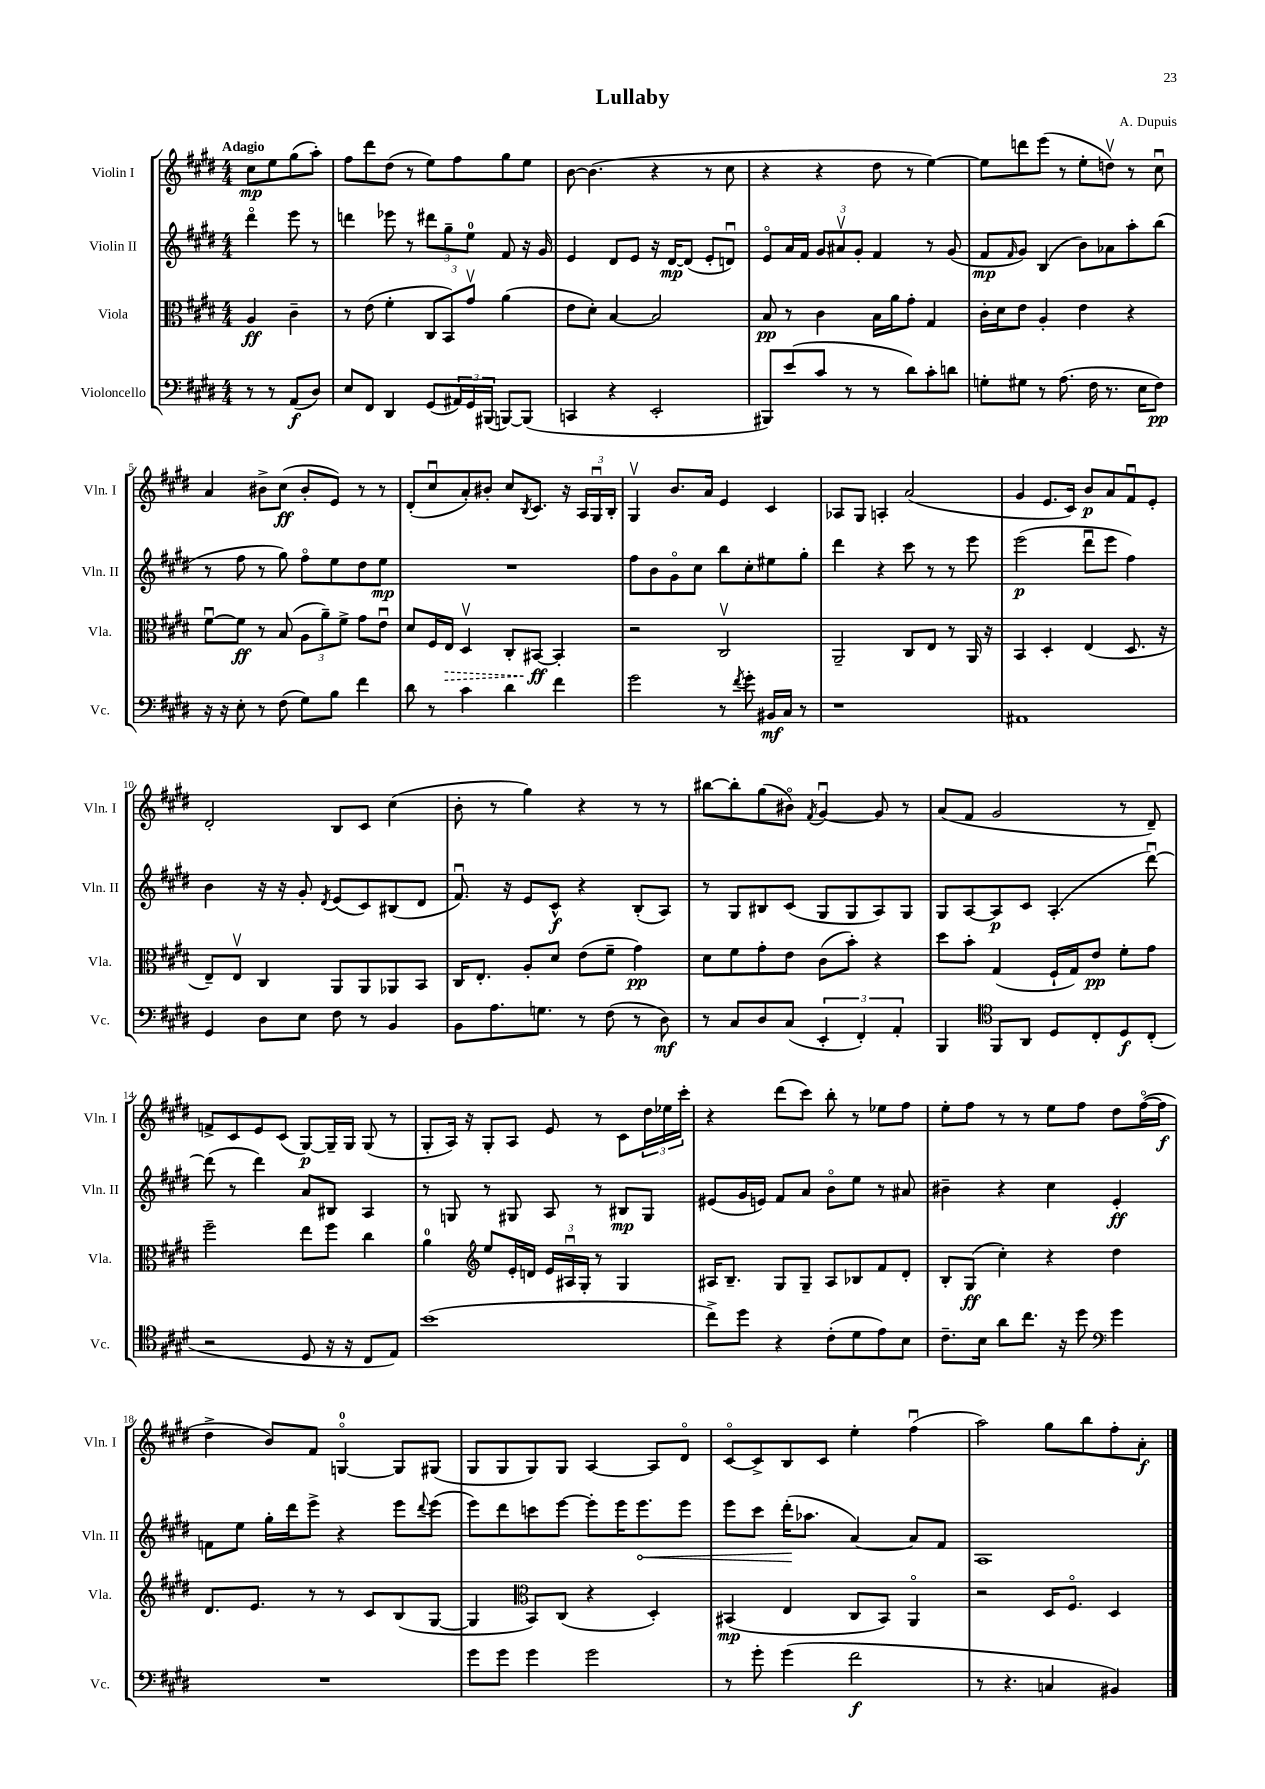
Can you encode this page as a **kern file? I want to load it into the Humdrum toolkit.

**kern	**dynam	**kern	**dynam	**kern	**dynam	**kern	**dynam
*part4	*part4	*part3	*part3	*part2	*part2	*part1	*part1
*staff4	*staff4	*staff3	*staff3	*staff2	*staff2	*staff1	*staff1
*I"Violoncello	*	*I"Viola	*	*I"Violin II	*	*I"Violin I	*
*I'Vc.	*	*I'Vla.	*	*I'Vln. II	*	*I'Vln. I	*
*clefF4	*	*clefC3	*	*clefG2	*	*clefG2	*
*k[f#c#g#d#]	*	*k[f#c#g#d#]	*	*k[f#c#g#d#]	*	*k[f#c#g#d#]	*
*M4/4	*	*M4/4	*	*M4/4	*	*M4/4	*
=	=	=	=	=	=	=	=
!	!	!	!	!	!	!LO:TX:a:B:t=Adagio	!
8r	.	4A/	ff	4ddd#\	.	8cc#\L	mp
8r	.	.	.	.	.	8ee\	.
(8AA/L	f	4c#~\	.	8eee\	.	(8gg#\	.
8D#/J)	.	.	.	8r	.	8aa'\J)	.
=1	=1	=1	=1	=1	=1	=1	=1
8E/L	.	8r	.	4dddn\	.	8ff#\L	.
8FF#/J	.	(8e\	.	.	.	8ddd#\	.
4DD#/	.	4f#'\	.	8eee-X\	.	(8dd#\J	.
.	.	.	.	8r	.	8r	.
(8GG#/L	.	12C#/L	.	12ddd#X\L	.	8ee\L)	.
.	.	12BB/)	.	12gg#~\	.	.	.
24AA#X/L)	.	.	.	.	.	8ff#\	.
24GG#/	.	12g#v/J	.	12ee\J	.	.	.
(24BBB#X/JJ	.	.	.	.	.	.	.
[8BBBn/L)	.	(4a\	.	8f#/	.	8gg#\	.
(8BBB/J]	.	.	.	16r	.	8ee\J	.
.	.	.	.	16g#/	.	.	.
=2	=2	=2	=2	=2	=2	=2	=2
4CCn/	.	8e\L	.	4e/	.	[8b\	.
.	.	8d#'\J)	.	.	.	(4.b\]	.
4r	.	[4B/	.	8d#/L	.	.	.
.	.	.	.	8e/J	.	.	.
2EE'/	.	2B/]	.	16r	.	4r	.
.	.	.	.	[16d#/KL	mp	.	.
.	.	.	.	(8d#/J]	.	.	.
.	.	.	.	8e'/L	.	8r	.
.	.	.	.	8dnu/J)	.	8cc#\	.
=3	=3	=3	=3	=3	=3	=3	=3
8BBB#X/L)	.	8B/	pp	8e/L	.	4r	.
(8e/	.	8r	.	16a/L	.	.	.
.	.	.	.	16f#/JJ	.	.	.
8c#/J	.	4c#\	.	12g#/L	.	4r	.
.	.	.	.	12a#Xv/	.	.	.
8r	.	.	.	.	.	.	.
.	.	.	.	12g#'/J	.	.	.
8r	.	16B\LL	.	4f#/	.	8dd#\	.
.	.	16a\J	.	.	.	.	.
8d#\L)	.	8g#'\J	.	.	.	8r	.
8c#'\	.	4G#/	.	8r	.	[4ee\)	.
8dn\J	.	.	.	(8g#/	.	.	.
=4	=4	=4	=4	=4	=4	=4	=4
8Gn'\L	.	16c#'\LL	.	8f#/L	mp	8ee\L]	.
.	.	16d#\J	.	.	.	.	.
.	.	.	.	16qqf#/	.	.	.
8G#X\J	.	8e\J	.	8g#/J)	.	8dddn\	.
8r	.	4A'/	.	(4B/	.	(8eee\J	.
(8.A\	.	.	.	.	.	8r	.
.	.	4e\	.	8b\L)	.	8ee'\L	.
16F#\	.	.	.	.	.	.	.
8.r	.	.	.	8a-X\	.	8ddnv\J)	.
.	.	4r	.	8aa'\	.	8r	.
16E\KL	.	.	.	.	.	.	.
8F#\J)	pp	.	.	(8bb\J	.	8cc#u\	.
!!LO:LB:g=z
=5	=5	=5	=5	=5	=5	=5	=5
16r	.	[8f#u\L	.	8r	.	4a/	.
16r	.	.	.	.	.	.	.
8E'\	.	8f#\J]	ff	8ff#\	.	.	.
8r	.	8r	.	8r	.	8b#X^\L	.
(8F#\	.	(8B/	.	8gg#\)	.	(8cc#\J	ff
8G#\L)	.	12A\L	.	8ff#\L	.	8b#'/L	.
.	.	12a~\)	.	.	.	.	.
8B\J	.	.	.	8ee\	.	8e/J)	.
.	.	12f#^\J	.	.	.	.	.
4f#\	.	8g#\L	.	8dd#\	.	8r	.
.	.	8eu\J	.	8ee\J	mp	8r	.
=6	=6	=6	=6	=6	=6	=6	=6
8d#\	.	8d#/L	.	1r	.	(8d#'/L	.
8r	.	16F#/L	.	.	.	8cc#u/	.
!	!	!	!LO:HP:b	!	!	!	!
.	.	16E/JJ	>	.	.	.	.
4c#\	.	4D#v/	.	.	.	8a'/)	.
.	.	.	.	.	.	8b#X'/J	.
4d#\	.	8C#'/L	.	.	.	8cc#/L	.
.	.	.	.	.	.	8qB/	.
.	.	[8BB#X/J	ff	.	.	8.c#/J	.
4f#\	.	4BB#'/]	]	.	.	.	.
.	.	.	.	.	.	16r	.
.	.	.	.	.	.	24A/LL	.
.	.	.	.	.	.	24G#u/	.
.	.	.	.	.	.	24B'/JJ	.
=7	=7	=7	=7	=7	=7	=7	=7
2g#\	.	2r	.	8ff#\L	.	4G#v/	.
.	.	.	.	8b\	.	.	.
.	.	.	.	8g#\	.	8.b/L	.
.	.	.	.	8cc#\J	.	.	.
.	.	.	.	.	.	16a/Jk	.
8r	.	2C#v/	.	8bb\L	.	4e/	.
8qf#/	.	.	.	.	.	.	.
8g#'\	.	.	.	8cc#'\	.	.	.
16BB#X/LL	mf	.	.	8ee#X\	.	4c#/	.
16C#/JJ	.	.	.	.	.	.	.
8r	.	.	.	8gg#'\J	.	.	.
=8	=8	=8	=8	=8	=8	=8	=8
1r	.	2AA~/	.	4ddd#\	.	8A-X/L	.
.	.	.	.	.	.	8G#/J	.
.	.	.	.	4r	.	4An'/	.
.	.	8C#/L	.	8ccc#\	.	(2a/	.
.	.	8E/J	.	8r	.	.	.
.	.	8r	.	8r	.	.	.
.	.	16AA/	.	8eee\	.	.	.
.	.	16r	.	.	.	.	.
=9	=9	=9	=9	=9	=9	=9	=9
1AA#X	.	4BB/	.	(2eee\	p	4g#/	.
.	.	4D#'/	.	.	.	8.e/L	.
.	.	.	.	.	.	16c#/Jk)	.
.	.	(4E/	.	8ddd#u\L	.	8b/L	p
.	.	.	.	8eee\J	.	8a/	.
.	.	8.D#/	.	4ff#\)	.	8f#u/	.
.	.	.	.	.	.	8e'/J	.
.	.	16r	.	.	.	.	.
!!LO:LB:g=z
=10	=10	=10	=10	=10	=10	=10	=10
4GG#/	.	8E~/L)	.	4b\	.	2d#'/	.
.	.	8Ev/J	.	.	.	.	.
8D#\L	.	4C#/	.	16r	.	.	.
.	.	.	.	16r	.	.	.
8E\J	.	.	.	8g#'/	.	.	.
.	.	.	.	8qd#/	.	.	.
8F#\	.	8AA/L	.	(8e/L	.	8B/L	.
8r	.	8AA/	.	8c#/)	.	8c#/J	.
4BB/	.	8AA-X/	.	(8B#X/	.	(4cc#\	.
.	.	8BB/J	.	8d#/J	.	.	.
=11	=11	=11	=11	=11	=11	=11	=11
8BB\L	.	16C#/KL	.	8.f#u/)	.	8b'\	.
.	.	8.E'/J	.	.	.	.	.
8.A\	.	.	.	.	.	8r	.
.	.	.	.	16r	.	.	.
.	.	8A'/L	.	8e/L	.	4gg#\)	.
8.Gn\J	.	.	.	.	.	.	.
.	.	8d#/J	.	8c#^^/J	f	.	.
8r	.	(8e\L	.	4r	.	4r	.
(8F#\	.	8f#~\J	.	.	.	.	.
8r	.	4g#\)	pp	(8B'/L	.	8r	.
8D#\)	mf	.	.	8A/J)	.	8r	.
=12	=12	=12	=12	=12	=12	=12	=12
8r	.	8d#\L	.	8r	.	[8bb#X\L	.
8C#/L	.	8f#\	.	8G#/L	.	8bb#'\]	.
8D#/	.	8g#'\	.	8B#X/	.	(8gg#\	.
(8C#/J	.	8e\J	.	(8c#/J	.	8b#X\J)	.
.	.	.	.	.	.	8qf#/	.
6EE'/	.	(8c#\L	.	8G#/L	.	[4g#u/	.
.	.	8b'\J)	.	8G#/	.	.	.
6FF#'/)	.	.	.	.	.	.	.
.	.	4r	.	8A/)	.	8g#/]	.
6AA'/	.	.	.	.	.	.	.
.	.	.	.	8G#/J	.	8r	.
=13	=13	=13	=13	=13	=13	=13	=13
4BBB/	.	8dd#\L	.	8G#/L	.	(8a/L	.
.	.	8b'\J	.	[8A/	.	8f#/J	.
*clefC4	*	*	*	*	*	*	*
8FF#/L	.	(4G#/	.	8A/]	p	2g#/	.
8AA/J	.	.	.	8c#/J	.	.	.
8D#/L	.	16F#`/LL	.	(4.A'/	.	.	.
.	.	16G#/J)	.	.	.	.	.
8C#'/	.	8e/J	pp	.	.	.	.
8D#/	f	8f#'\L	.	.	.	8r	.
(8C#'/J	.	8g#\J	.	[8ddd#u\)	.	8d#~/)	.
!!LO:LB:g=z
=14	=14	=14	=14	=14	=14	=14	=14
2r	.	2ff#~\	.	(8ddd#\]	.	8fn^/L	.
.	.	.	.	8r	.	8c#/	.
.	.	.	.	4ddd#\)	.	8e/	.
.	.	.	.	.	.	(8c#/J	.
8D#/	.	8ee\L	.	8a/L	.	[8G#/L)	p
16r	.	8ff#\J	.	8B#X/J	.	16G#~/L]	.
16r	.	.	.	.	.	16G#/JJ	.
8C#/L	.	4cc#\	.	4A/	.	(8G#/	.
8E/J)	.	.	.	.	.	8r	.
=15	=15	=15	=15	=15	=15	=15	=15
(1b	.	4a\	.	8r	.	8G#'/L	.
.	.	.	.	8Gn/	.	16A/Jk)	.
.	.	.	.	.	.	16r	.
*	*	*clefG2	*	*	*	*	*
.	.	8ee/L	.	8r	.	8G#'/L	.
.	.	16e'/L	.	8G#X/	.	8A/J	.
.	.	16dn/JJ	.	.	.	.	.
.	.	24e/LL	.	8A/	.	8e/	.
.	.	24A#Xu/	.	.	.	.	.
.	.	24G#'/JJ	.	.	.	.	.
.	.	8r	.	8r	.	8r	.
.	.	4G#/	.	8B#X/L	mp	8c#\L	.
.	.	.	.	8G#/J	.	24dd#\L	.
.	.	.	.	.	.	24ee-X\	.
.	.	.	.	.	.	24ccc#'\JJ	.
=16	=16	=16	=16	=16	=16	=16	=16
8cc#^\L)	.	16A#X/KL	.	(8e#X/L	.	4r	.
.	.	8.B~/J	.	.	.	.	.
8dd#\J	.	.	.	16g#/L	.	.	.
.	.	.	.	16en/JJ)	.	.	.
4r	.	8G#/L	.	8f#/L	.	(8ddd#\L	.
.	.	8G#~/J	.	8a/J	.	8ccc#\J)	.
(8c#'\L	.	8A#/L	.	8b\L	.	8bb'\	.
8d#\	.	8B-X/	.	8ee\J	.	8r	.
8e\)	.	8f#/	.	8r	.	8ee-X\L	.
8B\J	.	8d#'/J	.	8a#X/	.	8ff#\J	.
=17	=17	=17	=17	=17	=17	=17	=17
8.c#~\L	.	8B'/L	.	4b#X~\	.	8ee'\L	.
.	.	(8G#/J	ff	.	.	8ff#\J	.
16B\Jk	.	.	.	.	.	.	.
8a\L	.	4cc#'\)	.	4r	.	8r	.
8.cc#\J	.	.	.	.	.	8r	.
.	.	4r	.	4cc#\	.	8ee\L	.
16r	.	.	.	.	.	.	.
8dd#\	.	.	.	.	.	8ff#\J	.
*clefF4	*	*	*	*	*	*	*
4g#\	.	4dd#\	.	4e'/	ff	8dd#\L	.
.	.	.	.	.	.	([16ff#\L	.
.	.	.	.	.	.	16ff#\JJ]	f
!!LO:LB:g=z
=18	=18	=18	=18	=18	=18	=18	=18
1r	.	8.d#/L	.	8fn\L	.	4dd#^\	.
.	.	.	.	8ee\J	.	.	.
.	.	8.e/J	.	.	.	.	.
.	.	.	.	16gg#'\LL	.	8b/L)	.
.	.	.	.	16ddd#\J	.	.	.
.	.	8r	.	8eee^\J	.	8f#/J	.
.	.	8r	.	4r	.	[4Gn/	.
.	.	8c#/L	.	.	.	.	.
.	.	(8B/	.	8eee\L	.	8G/L]	.
.	.	.	.	8qqddd#/	.	.	.
.	.	[8G#/J	.	(8eee\J	.	(8G#X/J	.
=19	=19	=19	=19	=19	=19	=19	=19
8g#\L	.	4G#/]	.	8eee\L)	.	8G#/L	.
8g#\J	.	.	.	8ddd#\	.	8G#/	.
*	*	*clefC3	*	*	*	*	*
4g#\	.	8BB/L)	.	8cccn\	.	8G#/)	.
.	.	(8C#/J	.	[8eee\J	.	8G#/J	.
2g#\	.	4r	.	8eee'\L]	.	[4A/	.
.	.	.	.	16eee\K	.	.	.
!	!	!	!	!	!LO:HP:b	!	!
.	.	.	.	8.eee\	<	.	.
.	.	4D#'/)	.	.	.	8A/L]	.
.	.	.	.	8eee\J	.	8d#/J	.
=20	=20	=20	=20	=20	=20	=20	=20
8r	.	(4BB#X/	mp	8eee\L	.	[8c#/L	.
8g#'\	.	.	.	8ccc#\J	.	8c#^/]	.
(4g#\	.	4E/	.	(16ddd#'\KL	.	8B/	.
.	.	.	.	8.aa-X\J	[	.	.
.	.	.	.	.	.	8c#/J	.
2f#\	f	8C#/L	.	[4a/)	.	4ee'\	.
.	.	8BB#/J)	.	.	.	.	.
.	.	4AA/	.	8a/L]	.	(4ff#u\	.
.	.	.	.	8f#/J	.	.	.
=21	=21	=21	=21	=21	=21	=21	=21
8r	.	2r	.	1A	.	2aa\)	.
4.r	.	.	.	.	.	.	.
4Cn/	.	16D#/KL	.	.	.	8gg#\L	.
.	.	8.F#/J	.	.	.	.	.
.	.	.	.	.	.	8bb\	.
4BB#X/)	.	4D#/	.	.	.	8ff#'\	.
.	.	.	.	.	.	8a'\J	f
==	==	==	==	==	==	==	==
*-	*-	*-	*-	*-	*-	*-	*-
